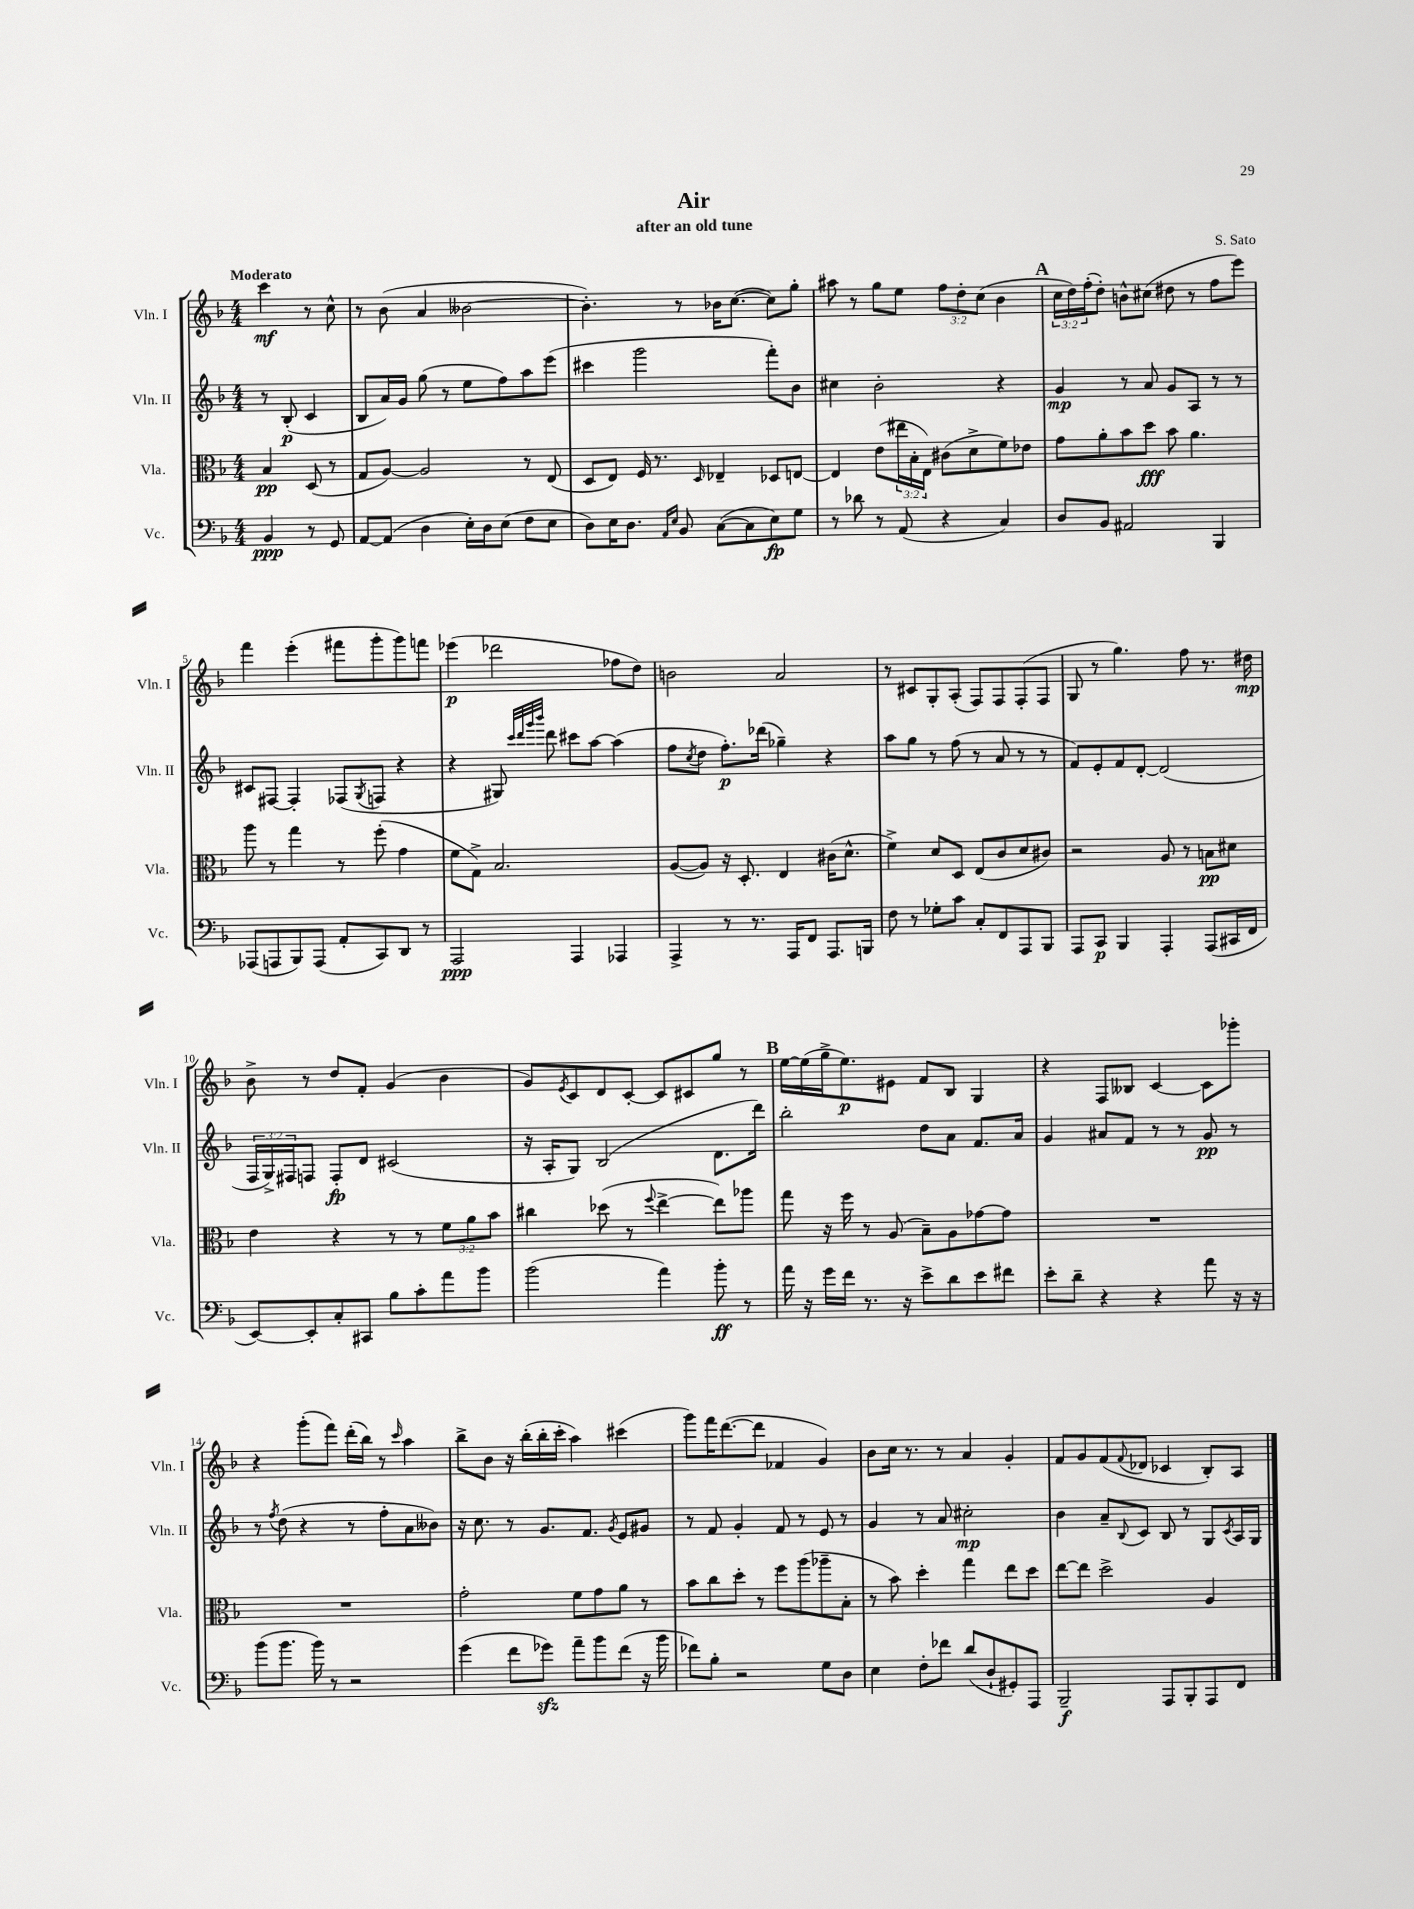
\header { title = "Air" composer = "S. Sato" subtitle = "after an old tune" }
<<
\new StaffGroup <<
\new Staff = "s0" \with { instrumentName = "Vln. I" shortInstrumentName = "Vln. I" } {
    \clef treble \key f \major \numericTimeSignature \time 4/4 \override Staff.TupletNumber.text = #tuplet-number::calc-fraction-text \partial 2 \tempo "Moderato"
    c'''4\mf r8 c''8-^ |
    r8 bes'8( a'4 beses'2~ |
    beses'4.-.) r8 bes'16 c''8.~( c''8) g''8-. |
    ais''8 r8 g''8 e''8 \tuplet 3/2 { f''8 d''8-. c''8( } bes'4 |
    \mark \markup { \bold "A" } \tuplet 3/2 { c''16 d''16) f''16-.( } d''8-.) b'8-^ cis''8( dis''8 r8 f''8 e'''8) |
    f'''4 e'''4-.( fis'''8 g'''8-. g'''8) f'''8 |
    ees'''4\p( des'''2 fes''8 d''8) |
    b'2 a'2 |
    r8 cis'8 g8-. a8-.( f8) f8 f8-.( f8 |
    g8 r8 g''4.) f''8 r8. dis''16\mp |
    bes'8-> r8 d''8 f'8-. g'4( bes'4 |
    g'8) \acciaccatura { e'8 } c'8 d'8 c'8~-. c'8 cis'8 g''8 r8 |
    \mark \markup { \bold "B" } e''16~ e''16( g''16-> e''8.\p) eis'8 f'8 bes8 g4 |
    r4 f8 beses8 c'4~ c'8 ges'''8-. |
    r4 g'''8-.( f'''8) d'''16-.( bes''16) r8 \grace { c'''16 } a''4 |
    bes''8-> bes'8 r16 bes''16-.( bes''16-. c'''16-. a''4) cis'''4( |
    g'''8) f'''16 d'''8.~( d'''8 fes'4 g'4) |
    bes'8 c''16 r8. r8 a'4 g'4-. |
    f'8 g'8 f'8( \appoggiatura { f'8 } des'8 ces'4 bes8-.) a8 \bar "|." |
}
\new Staff = "s1" \with { instrumentName = "Vln. II" shortInstrumentName = "Vln. II" } {
    \clef treble \key f \major \numericTimeSignature \time 4/4 \override Staff.TupletNumber.text = #tuplet-number::calc-fraction-text \partial 2
    r8 bes8-.\p( c'4 |
    bes8 a'16) g'16 g''8( r8 e''8 f''8) a''8 e'''8( |
    cis'''4 g'''2 f'''8-.) bes'8 |
    cis''4 bes'2-. r4 |
    \mark \markup { \bold "A" } g'4\mp r8 a'8 g'8 a8 r8 r8 |
    cis'8 fis8~ fis4-. fes8( \acciaccatura { g8 } f8 r4 |
    r4 gis8) \grace { c'''32 d'''32 g'''32 bes'''32 } d'''8 cis'''8 a''8~ a''4( |
    f''8 \acciaccatura { c''8 } d''8 f''8.-.\p) des'''16( ges''4--) r4 |
    a''8 g''8 r8 f''8( r8 a'8 r8 r8 |
    f'8) e'8-. f'8 d'8~-. d'2( |
    \tuplet 3/2 { f16 g16->) fis16 } f8 f8-.\fp d'8 cis'2( |
    r16 a16-. g8) bes2( d'8. d'''16) |
    \mark \markup { \bold "B" } bes''2-. d''8 a'8 f'8. a'16 |
    g'4 ais'8 f'8 r8 r8 g'8\pp r8 |
    r8 \acciaccatura { f''8 } d''8( r4 r8 f''8-. a'8 beses'8) |
    r16 c''8. r8 g'8. f'8. \acciaccatura { g'8 } e'8 gis'8 |
    r8 f'8 g'4-. f'8 r8 e'8 r8 |
    g'4 r8 a'8 cis''2-.\mp |
    bes'4 a'8-- \appoggiatura { bes8 } c'8 bes8 r8 g8 \acciaccatura { c'8 } a16 g16 \bar "|." |
}
\new Staff = "s2" \with { instrumentName = "Vla." shortInstrumentName = "Vla." } {
    \clef alto \key f \major \numericTimeSignature \time 4/4 \override Staff.TupletNumber.text = #tuplet-number::calc-fraction-text \partial 2
    bes4\pp d8( r8 |
    g8 a8~) a2 r8 e8( |
    d8 e8) f16 r8. \grace { d16 } ees4-- des8 e8~ |
    e4 e'8( \tuplet 3/2 { eis''16 bes16-. e16) } cis'8( d'8-> f'8) ees'8 |
    \mark \markup { \bold "A" } g'8 a'8-. bes'8 d''8\fff bes'8 a'4. |
    a''8 r8 g''4 r8 f''8-.( g'4 |
    f'8 g8->) bes2. |
    a8~( a8) r16 d8.-. e4 cis'16( d'8.-^ |
    f'4->) d'8 d8 e8( c'8 d'8 cis'8) |
    r2 a8 r8 b8\pp dis'8 |
    e'4 r4 r8 r8 \tuplet 3/2 { f'8 a'8 bes'8 } |
    cis''4 des''8( r8 \appoggiatura { f''8 } e''4~-> e''8) aes''8 |
    \mark \markup { \bold "B" } g''8 r16 f''16 r8 a8( bes8--) a8 ges'8~ ges'8 |
    R1 |
    R1 |
    g'2-. f'8 g'8 a'8 r8 |
    bes'8 c''8 d''8-. r8 f''8 a''8( aes''8-- bes8-. |
    r8 bes'8) d''4-. g''4 e''8 d''8 |
    e''8~ e''8 d''2-> a4 \bar "|." |
}
\new Staff = "s3" \with { instrumentName = "Vc." shortInstrumentName = "Vc." } {
    \clef bass \key f \major \numericTimeSignature \time 4/4 \partial 2
    bes,4\ppp r8 g,8 |
    a,8~ a,8( d4 e16-.) d16 e8( f8 e8 |
    d8) e16 d8. \grace { a,16 e16 } bes,8 c8~( c8 e8\fp) g8 |
    r8 des'8 r8 a,8( r4 c4) |
    \mark \markup { \bold "A" } d8 bes,8 ais,2 bes,,4 |
    aes,,8( a,,8 bes,,8) a,,8( a,8-. c,8) d,8 r8 |
    a,,2\ppp a,,4 aes,,4 |
    a,,4-> r8 r8. a,,16 f,8 a,,8. b,,16 |
    f8 r8 ges8-. c'8 c8-. f,8 a,,8 bes,,8 |
    a,,8 c,8\p bes,,4 a,,4-. a,,8( cis,16 f,16 |
    e,8~) e,8-. c8-. cis,8 bes8 c'8-. a'8 bes'8 |
    bes'2( a'4) bes'8-.\ff r8 |
    \mark \markup { \bold "B" } a'16 r16 g'16 f'16 r8. r16 e'8-> d'8 e'8 fis'8 |
    e'8-. d'8-- r4 r4 a'8 r16 r16 |
    bes'8( bes'8. bes'16) r8 r2 |
    g'4( f'8 ges'8\sfz) a'8-- bes'8 f'8( r16 bes'16 |
    fes'8) bes8-. r2 g8 d8 |
    e4 f8-. fes'8 d'8( d8-! gis,8-.) a,,8 |
    bes,,2--\f a,,8 bes,,8-. a,,8 f,8 \bar "|." |
}
>>
>>
